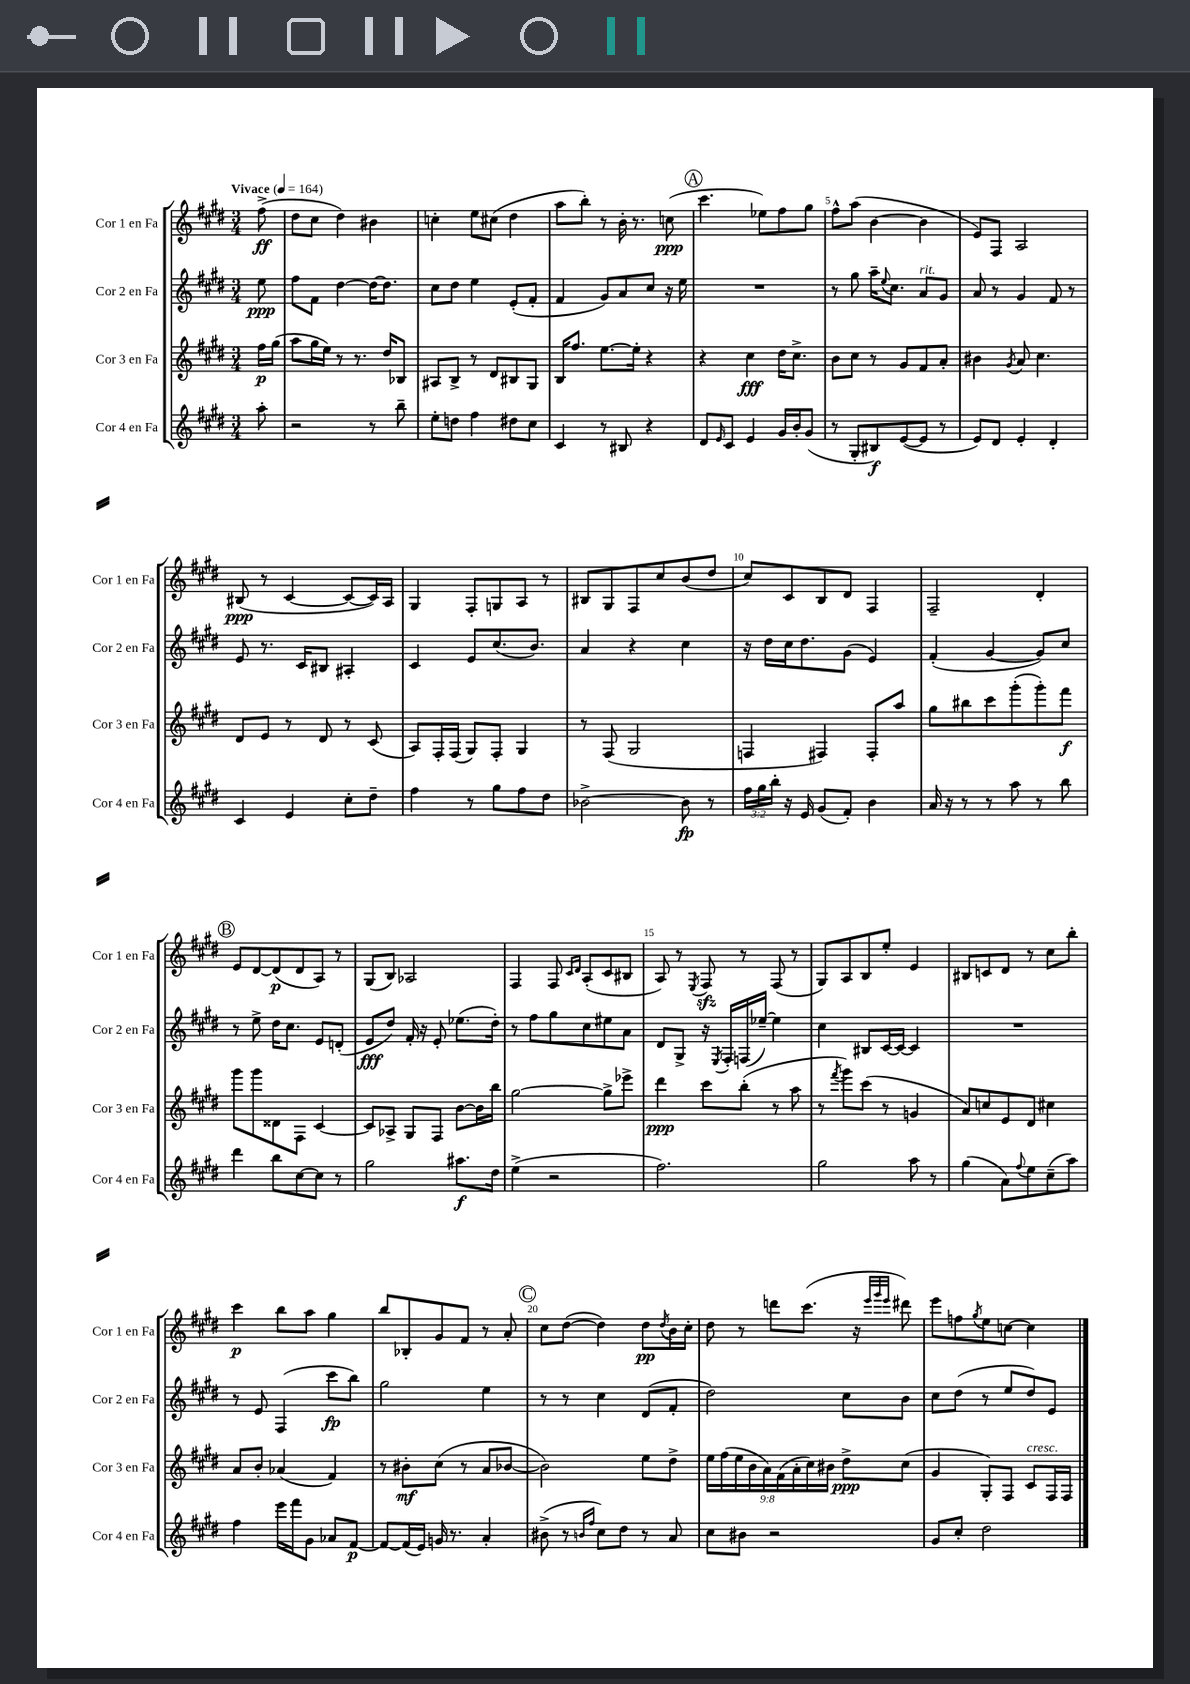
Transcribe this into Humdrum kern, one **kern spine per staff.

**kern	**kern	**kern	**kern
*staff4	*staff3	*staff2	*staff1
*clefG2	*clefG2	*clefG2	*clefG2
*k[f#c#g#d#]	*k[f#c#g#d#]	*k[f#c#g#d#]	*k[f#c#g#d#]
*M3/4	*M3/4	*M3/4	*M3/4
*MM164	*MM164	*MM164	*MM164
8aa'\	16ff#\LL	8ee\	(8ff#^\
.	(16gg#\JJ	.	.
=	=	=	=
2r	8aa\L	8ff#\L	8dd#\L
.	16gg#\L	8f#\J	8cc#\J
.	16ee\JJ)	.	.
.	8r	[4dd#\	4dd#\)
.	8.r	.	.
8r	.	16dd#\_LK	4b#\
.	16dd#/LK	8.dd#\]J	.
8bb~\	8B-/J	.	.
=	=	=	=
8ee'\L	8A#/L	8cc#\L	4cc'\
8dd\J	8B^/J	8dd#\J	.
4ff#\	8r	4ee\	8ee\L
.	8d#/L	.	(8cc#\J
8dd#\L	8B#/	(8e'/L	4dd#\
8cc#\J	8G#/J	8f#'/J	.
=	=	=	=
4c#/	16B/LK	4f#/	8aa\L
.	8.ff#/J	.	.
.	.	.	8bb'\J)
8r	[8.ee\L	8g#/L)	8r
8B#/	.	8a/	16b'\
.	16ee'\]Jk	.	8.r
4r	4r	8cc#/J	.
.	.	16r	(8cc\
.	.	16ee\	.
=	=	=	=
8d#/L	4r	2.r	4.ccc#\
16qqe/	.	.	.
8c#/J	.	.	.
4e/	4cc#\	.	.
.	.	.	8ee-\L)
16g#/LL	16dd#\LK	.	8ff#\
16b'/J	8.cc#^\J	.	.
(8g#/J	.	.	8gg#\J
=	=	=	=
8r	8b\L	8r	8ff#^^\L
8G#'/L	8cc#\J	8gg#\	(8aa\J
8B#/)	8r	16aa~\LK	[4b\
.	.	8qqee/	.
.	.	8.cc#\J	.
([8e/	8g#/L	.	.
8e/]J	8f#/	8a/L	4b\]
8r	8a'/J	8g#/J	.
=	=	=	=
8e/L)	4b#\	8a/	8e/L)
8d#/J	.	8r	8F#/J
.	8qg#/	.	.
4e'/	8a/	4g#/	2A/
.	4.cc#\	.	.
4d#'/	.	8f#/	.
.	.	8r	.
=	=	=	=
4c#/	8d#/L	8e/	(8B#/
.	8e/J	8.r	8r
4e/	8r	.	[4c#/
.	.	16c#/LK	.
.	8d#/	8B#/J	.
8cc#'\L	8r	4A#'/	8c#/_L
8dd#~\J	(8c#/	.	16c#/]L)
.	.	.	16A/JJ
=	=	=	=
4ff#\	8A/L)	4c#/	4G#/
.	16F#'/L	.	.
.	(16F#/JJ	.	.
8r	8G#/L)	8e/L	8F#'/L
8gg#\L	8F#'/J	(8.cc#/	8G/
8ff#\	4G#/	.	8A/J
.	.	8.b/J)	.
8dd#\J	.	.	8r
=	=	=	=
[2b-^\	8r	4a/	8B#/L
.	(8F#/	.	8G#/
.	2G#/	4r	8F#/
.	.	.	8cc#/
8b-\]	.	4cc#\	(8b/
8r	.	.	8dd#/J
=	=	=	=
24ff#\LL	4F/	16r	8cc#/L)
24gg#\	.	.	.
.	.	16dd#\LL	.
24bb'\JJ	.	.	.
16r	.	16cc#\J	8c#/
16e/	.	8.dd#\	.
(8g#/L	4F#/)	.	8B/
8f#'/J)	.	(8g#\J	8d#/J
4b\	8F#'/L	4e/)	4F#/
.	8aa/J	.	.
=	=	=	=
16a/	8gg#\L	(4f#'/	2F#~/
16r	.	.	.
8r	8bb#\	.	.
8r	8ccc#\	[4g#/	.
8aa\	(8ggg#'\	.	.
8r	8ggg#'\)	8g#/]L)	4d#'/
8bb\	8fff#\J	8cc#/J	.
=	=	=	=
4ddd#\	8ggg#\L	8r	8e/L
.	8ggg#\	8ee^\	[8d#/
8bb\L	8d##\	16dd#\LK	(8d#/]
.	.	8.cc#\J	.
[8cc#\	8F#\J	.	8d#/
8cc#\]J	[4c#/	8e/L	8A/J)
8r	.	(8d'/J	8r
=	=	=	=
2gg#\	8c#/]L	8e/L	(8G#/L
.	8A-^/J	8dd#/J)	8B/J)
.	8G#/L	16f#'/	2A-/
.	.	16r	.
.	8F#/J	8e'/	.
8.aa#\L	[8b\L	(8.ee-\L	.
.	16b\]L	.	.
16dd#\Jk	16bb\JJ	16dd#'\Jk)	.
=	=	=	=
(4ee^\	[2gg#\	8r	4F#/
.	.	8ff#\L	.
2r	.	8gg#\	8F#/
.	.	.	16qqc#/LL
.	.	.	16qqd#/JJ
.	.	8cc#\	(8A'/L
.	8gg#^\]L	8ee#\	8c#/
.	8eee-^\J	8a\J	8B#/J
=	=	=	=
2.ff#\)	4ddd#\	8d#/L	8A/)
.	.	8G#^/J	8r
.	.	.	8qE/
.	8ccc#\L	16r	8F#/
.	.	8qE/	.
.	.	16F#'/LL	.
.	(8bb'\J	(16F/	8r
.	.	[16ee-~/JJ)	.
.	8r	4ee-\]	(8F#/
.	8aa\	.	8r
=	=	=	=
2gg#\	8r	4cc#\	8G#/L)
.	8qfff#/	.	.
.	8ggg#\L)	.	8A/
.	(8ccc#\J	8B#/L	8B/
.	8r	[16c#/L	8ee'/J
.	.	16c#/_JJ	.
8aa\	4g/	4c#/]	4e/
8r	.	.	.
=	=	=	=
(4gg#\	8a/L)	2.r	8B#/L
.	8cc/	.	8c/
8a\L)	8e/	.	8d#/J
8qqff#/	.	.	.
8ee\	8d#/J	.	8r
(8cc#~\	4cc#\	.	8cc#\L
8aa\J)	.	.	8bb'\J
=	=	=	=
4ff#\	8a/L	8r	4ccc#\
.	8b'/J	8e/	.
16eee\LL	(4a-/	(4F#/	8bb\L
16fff#\J	.	.	.
8g#\J	.	.	8aa\J
8a-/L	4f#/)	8ccc#\L	4gg#\
[8f#/J	.	8bb\J)	.
=	=	=	=
8f#/_L	8r	2gg#\	8bb/L
(16f#/]L	8b#'\L	.	8B-'/
16e/JJ)	.	.	.
16g/	(8cc#\J	.	8g#/
8.r	.	.	.
.	8r	.	8f#/J
4a'/	8a/L	4ee\	8r
.	[8b-/J	.	8a'/
=	=	=	=
(8b#^\	2b-\])	8r	8cc#\L
8r	.	8r	([8dd#\J
16qqb/LL	.	.	.
16qqff#/JJ	.	.	.
8cc#\L)	.	4cc#\	4dd#\])
8dd#\J	.	.	.
8r	8ee\L	(8d#/L	8dd#\L
.	.	.	8qdd#/
8a/	8dd#^\J	8f#'/J	16b\L
.	.	.	16cc#'\JJ
=	=	=	=
8cc#\L	18ee\LL	2dd#\)	8dd#\
.	(18ff#\	.	.
.	18ee\	.	.
8b#\J	.	.	8r
.	18b\	.	.
.	18a\)	.	.
2r	.	.	8ddd\L
.	(18f#\	.	.
.	18a'\	.	.
.	.	.	(8.ccc#\J
.	18cc#\)	.	.
.	18b#\JJ	.	.
.	8dd#^\L	8cc#\L	.
.	.	.	16r
.	.	.	32qqeee/LLL
.	.	.	32qqggg#/
.	.	.	32qqeee/JJJ
.	(8cc#\J	8b\J	8ddd#\)
=	=	=	=
8g#/L	4g#/	8cc#\L	8eee\L
8cc#'/J	.	(8dd#\J	8ff\
.	.	.	8qgg#/
2dd#\	8G#'/L)	8r	8ee\
.	8F#/J	8ee/L	[8cc\J
.	8c#/L	8dd#/)	4cc\]
.	16F#/L	8e/J	.
.	16F#/JJ	.	.
==	==	==	==
*-	*-	*-	*-
